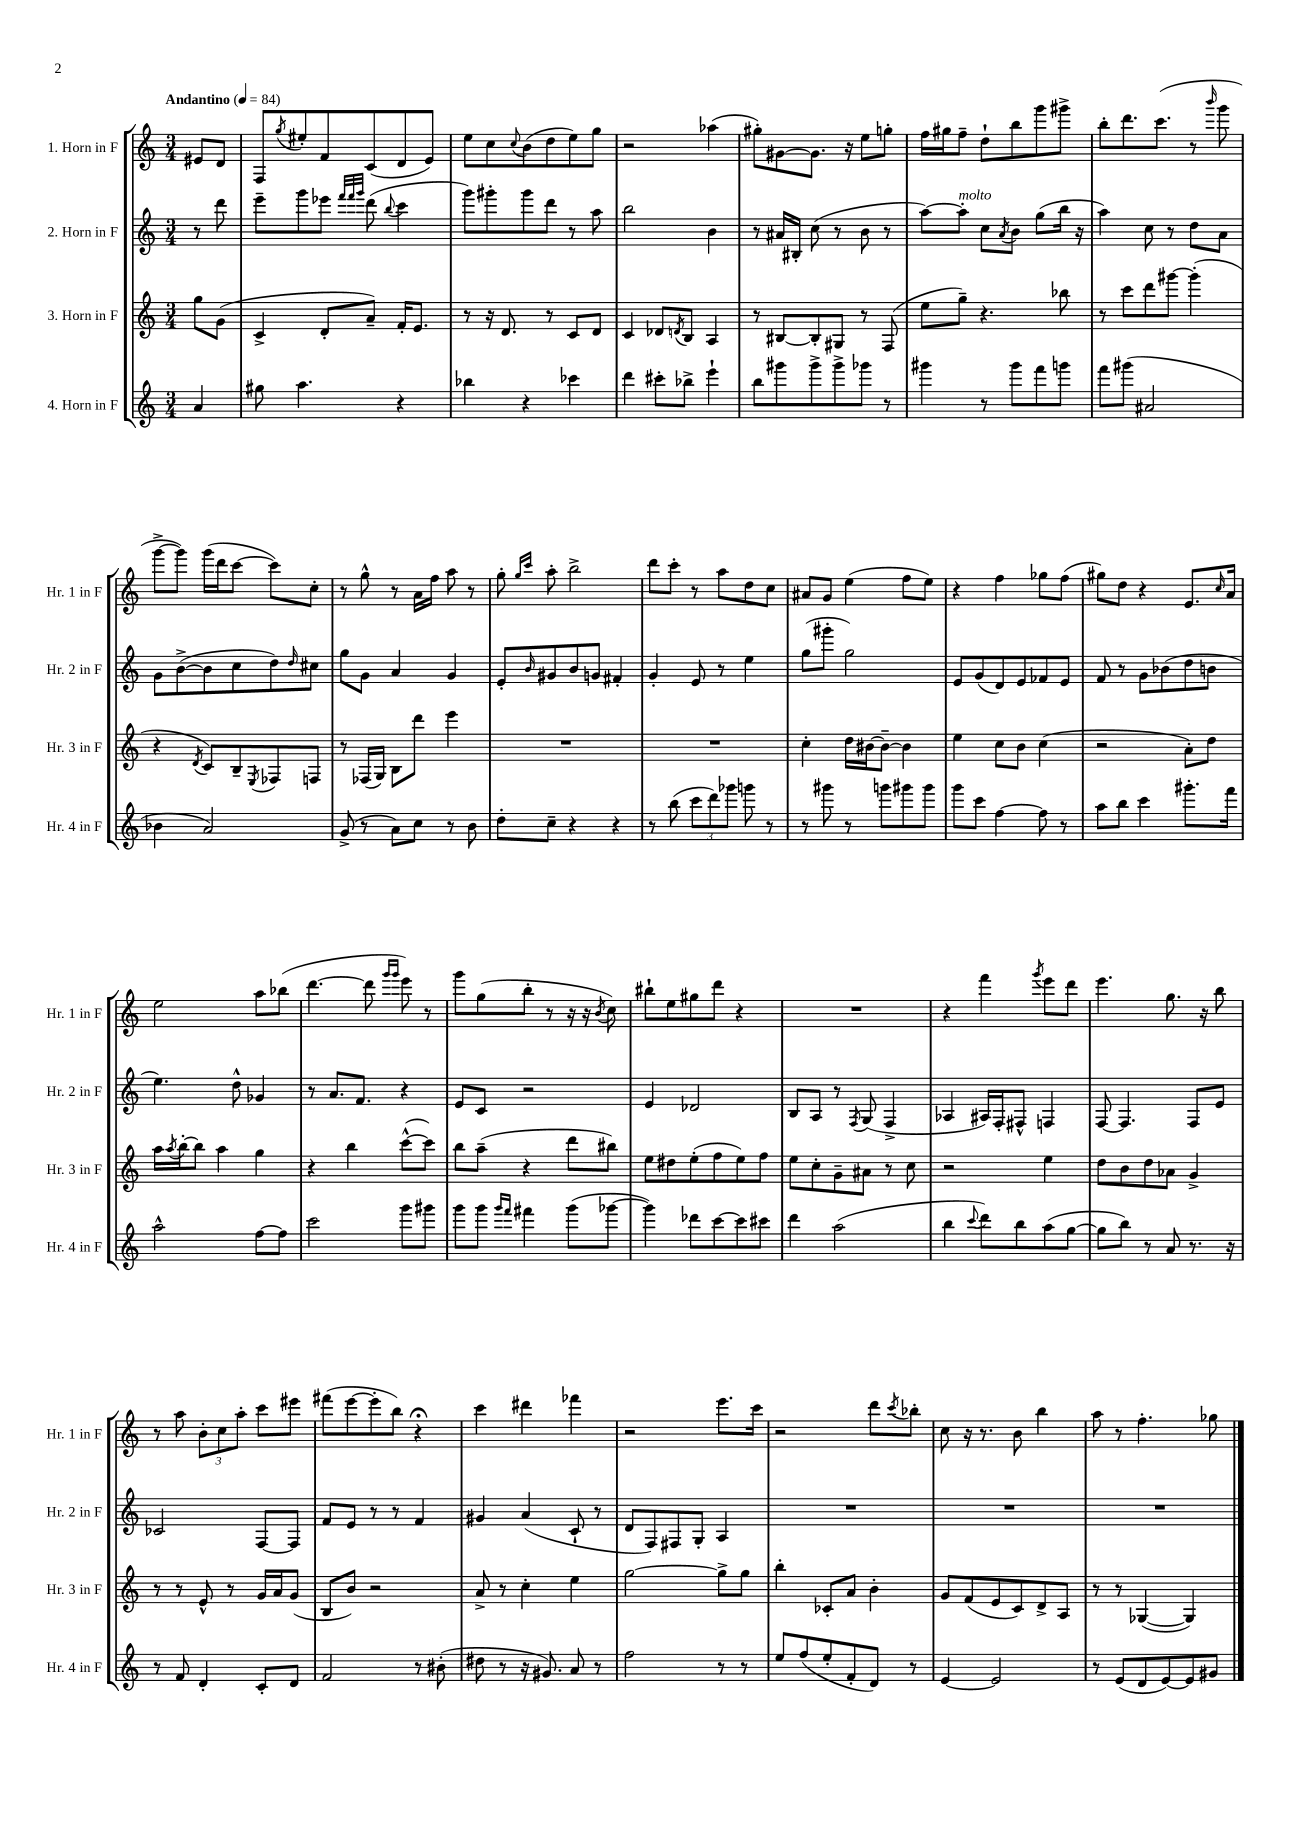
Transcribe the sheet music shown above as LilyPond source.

<<
\new StaffGroup <<
\new Staff = "s0" \with { instrumentName = "1. Horn in F" shortInstrumentName = "Hr. 1 in F" } {
    \clef treble \key c \major \numericTimeSignature \time 3/4 \partial 4 \tempo "Andantino" 4 = 84
    eis'8 d'8 |
    f8 \acciaccatura { g''8 } eis''8-. f'8 c'8( d'8 e'8) |
    e''8 c''8 \appoggiatura { c''8 } b'8( d''8 e''8) g''8 |
    r2 aes''4( |
    gis''8-.) gis'8~ gis'8. r16 e''8 g''8-. |
    f''16 gis''16 f''8-- d''8-! b''8 g'''8 gis'''8-> |
    b''8-. d'''8. c'''8.( r8 \grace { b'''16 } g'''8 |
    g'''8~-> g'''8) g'''16( d'''16 c'''8~ c'''8) c''8-. |
    r8 g''8-^ r8 a'16 f''16 a''8 r8 |
    g''8-. \grace { g''16 c'''16 } a''8-. b''2-> |
    d'''8 c'''8-. r8 a''8 d''8 c''8 |
    ais'8 g'8 e''4( f''8 e''8) |
    r4 f''4 ges''8 f''8( |
    gis''8) d''8 r4 e'8. \grace { c''16 } a'16 |
    e''2 a''8 bes''8( |
    d'''4.~ d'''8 \grace { g'''16 g'''16 } e'''8) r8 |
    g'''8 g''8( b''8-. r8 r16 r16 \acciaccatura { b'8 } c''8) |
    bis''8-! e''8 gis''8 d'''8 r4 |
    R2. |
    r4 f'''4 \acciaccatura { g'''8 } e'''8 d'''8 |
    e'''4. g''8. r16 b''8 |
    r8 a''8 \tuplet 3/2 { b'8-. c''8 a''8-. } c'''8 eis'''8 |
    fis'''8( e'''8~ e'''8-. b''8) r4\fermata |
    c'''4 dis'''4 fes'''4 |
    r2 e'''8. c'''16 |
    r2 d'''8 \acciaccatura { c'''8 } bes''8-. |
    c''8 r16 r8. b'8 b''4 |
    a''8 r8 f''4.-. ges''8 \bar "|." |
}
\new Staff = "s1" \with { instrumentName = "2. Horn in F" shortInstrumentName = "Hr. 2 in F" } {
    \clef treble \key c \major \numericTimeSignature \time 3/4 \partial 4
    r8 d'''8 |
    e'''8-- g'''8 ees'''8 \grace { f'''32 f'''32 g'''32 } d'''8( \appoggiatura { b''8 } c'''4 |
    g'''8) gis'''8-. gis'''8 d'''8 r8 a''8 |
    b''2 b'4 |
    r8 ais'16 bis16-. c''8( r8 b'8 r8 |
    a''8~) a''8-.^\markup { \italic "molto" } c''8 \acciaccatura { a'8 } b'8 g''8( b''16 r16 |
    a''4) c''8 r8 d''8 a'8 |
    g'8 b'8~->( b'8 c''8 d''8) \grace { d''16 } cis''8 |
    g''8 g'8 a'4 g'4 |
    e'8-. \grace { b'16 } gis'8 b'8 g'8 fis'4-. |
    g'4-. e'8 r8 e''4 |
    g''8( gis'''8-. g''2) |
    e'8 g'8( d'8) e'8 fes'8 e'8 |
    f'8 r8 g'8 bes'8( d''8 b'8 |
    e''4.) d''8-^ ges'4 |
    r8 a'8. f'8. r4 |
    e'8 c'8 r2 |
    e'4 des'2 |
    b8 a8 r8 \acciaccatura { f8 } g8( f4-> |
    aes4 ais16) f16-. fis8-^ f4 |
    f8~ f4. f8 e'8 |
    ces'2 f8~ f8 |
    f'8 e'8 r8 r8 f'4 |
    gis'4 a'4( c'8-! r8 |
    d'8 f8) fis8 g8-. a4 |
    R2. |
    R2. |
    R2. \bar "|." |
}
\new Staff = "s2" \with { instrumentName = "3. Horn in F" shortInstrumentName = "Hr. 3 in F" } {
    \clef treble \key c \major \numericTimeSignature \time 3/4 \partial 4
    g''8 g'8( |
    c'4-> d'8-. a'8--) f'16-. e'8. |
    r8 r16 d'8. r8 c'8 d'8 |
    c'4 des'8 \acciaccatura { d'8 } b8 a4 |
    r8 bis8~ bis8-. gis8 r8 f8( |
    e''8 g''8--) r4. bes''8 |
    r8 c'''8 d'''8 gis'''8~ gis'''4-.( |
    r4 \acciaccatura { d'8 } c'8) b8-- \acciaccatura { e8 } fes8 f8 |
    r8 fes16( g16) b8 d'''8 e'''4 |
    R2. |
    R2. |
    c''4-. d''16 bis'16~ bis'8~-- bis'4 |
    e''4 c''8 b'8 c''4( |
    r2 a'8-.) d''8 |
    a''16 \acciaccatura { a''8 } b''16~-. b''8 a''4 g''4 |
    r4 b''4 c'''8~-^( c'''8) |
    b''8 a''8--( r4 d'''8 bis''8) |
    e''8 dis''8 e''8-.( f''8 e''8) f''8 |
    e''8 c''8-. g'8-- ais'8 r8 c''8 |
    r2 e''4 |
    d''8 b'8 d''8 aes'8 g'4-> |
    r8 r8 e'8-^ r8 g'16 a'16 g'8( |
    b8 b'8) r2 |
    a'8-> r8 c''4-. e''4 |
    g''2~ g''8-> g''8 |
    b''4-. ces'8-. a'8 b'4-. |
    g'8 f'8( e'8 c'8) d'8-> a8 |
    r8 r8 ges4~( ges4) \bar "|." |
}
\new Staff = "s3" \with { instrumentName = "4. Horn in F" shortInstrumentName = "Hr. 4 in F" } {
    \clef treble \key c \major \numericTimeSignature \time 3/4 \partial 4
    a'4 |
    gis''8 a''4. r4 |
    bes''4 r4 ces'''4 |
    d'''4 cis'''8-. bes''8-> e'''4-! |
    b''8 gis'''8 gis'''8-> gis'''8-> ges'''8 r8 |
    gis'''4 r8 gis'''8 f'''8 g'''8 |
    f'''8 gis'''8( ais'2 |
    bes'4 a'2) |
    g'8->( r8 a'8) c''8 r8 b'8 |
    d''8-. c''8-- r4 r4 |
    r8 b''8( \tuplet 3/2 { c'''8 d'''8) ges'''8 } g'''8 r8 |
    r8 gis'''8 r8 g'''8 gis'''8 gis'''8 |
    g'''8 c'''8 f''4~ f''8 r8 |
    a''8 b''8 c'''4 gis'''8.-. f'''16 |
    a''2-^ f''8~ f''8 |
    c'''2 g'''8 gis'''8 |
    g'''8 g'''8 \grace { g'''16 f'''16 } fis'''4 g'''8( ges'''8~ |
    ges'''4) des'''8 c'''8~ c'''8 cis'''8 |
    d'''4 a''2( |
    b''4 \appoggiatura { c'''8 } d'''8) b''8 a''8( g''8~ |
    g''8 b''8) r8 a'8 r8. r16 |
    r8 f'8 d'4-. c'8-. d'8 |
    f'2 r8 bis'8-.( |
    dis''8 r8 r16 gis'8.) a'8 r8 |
    f''2 r8 r8 |
    e''8 f''8( e''8-. f'8-. d'8) r8 |
    e'4~ e'2 |
    r8 e'8( d'8 e'8~) e'8 gis'8 \bar "|." |
}
>>
>>
\layout { \context { \Score \remove "Bar_number_engraver" } }
